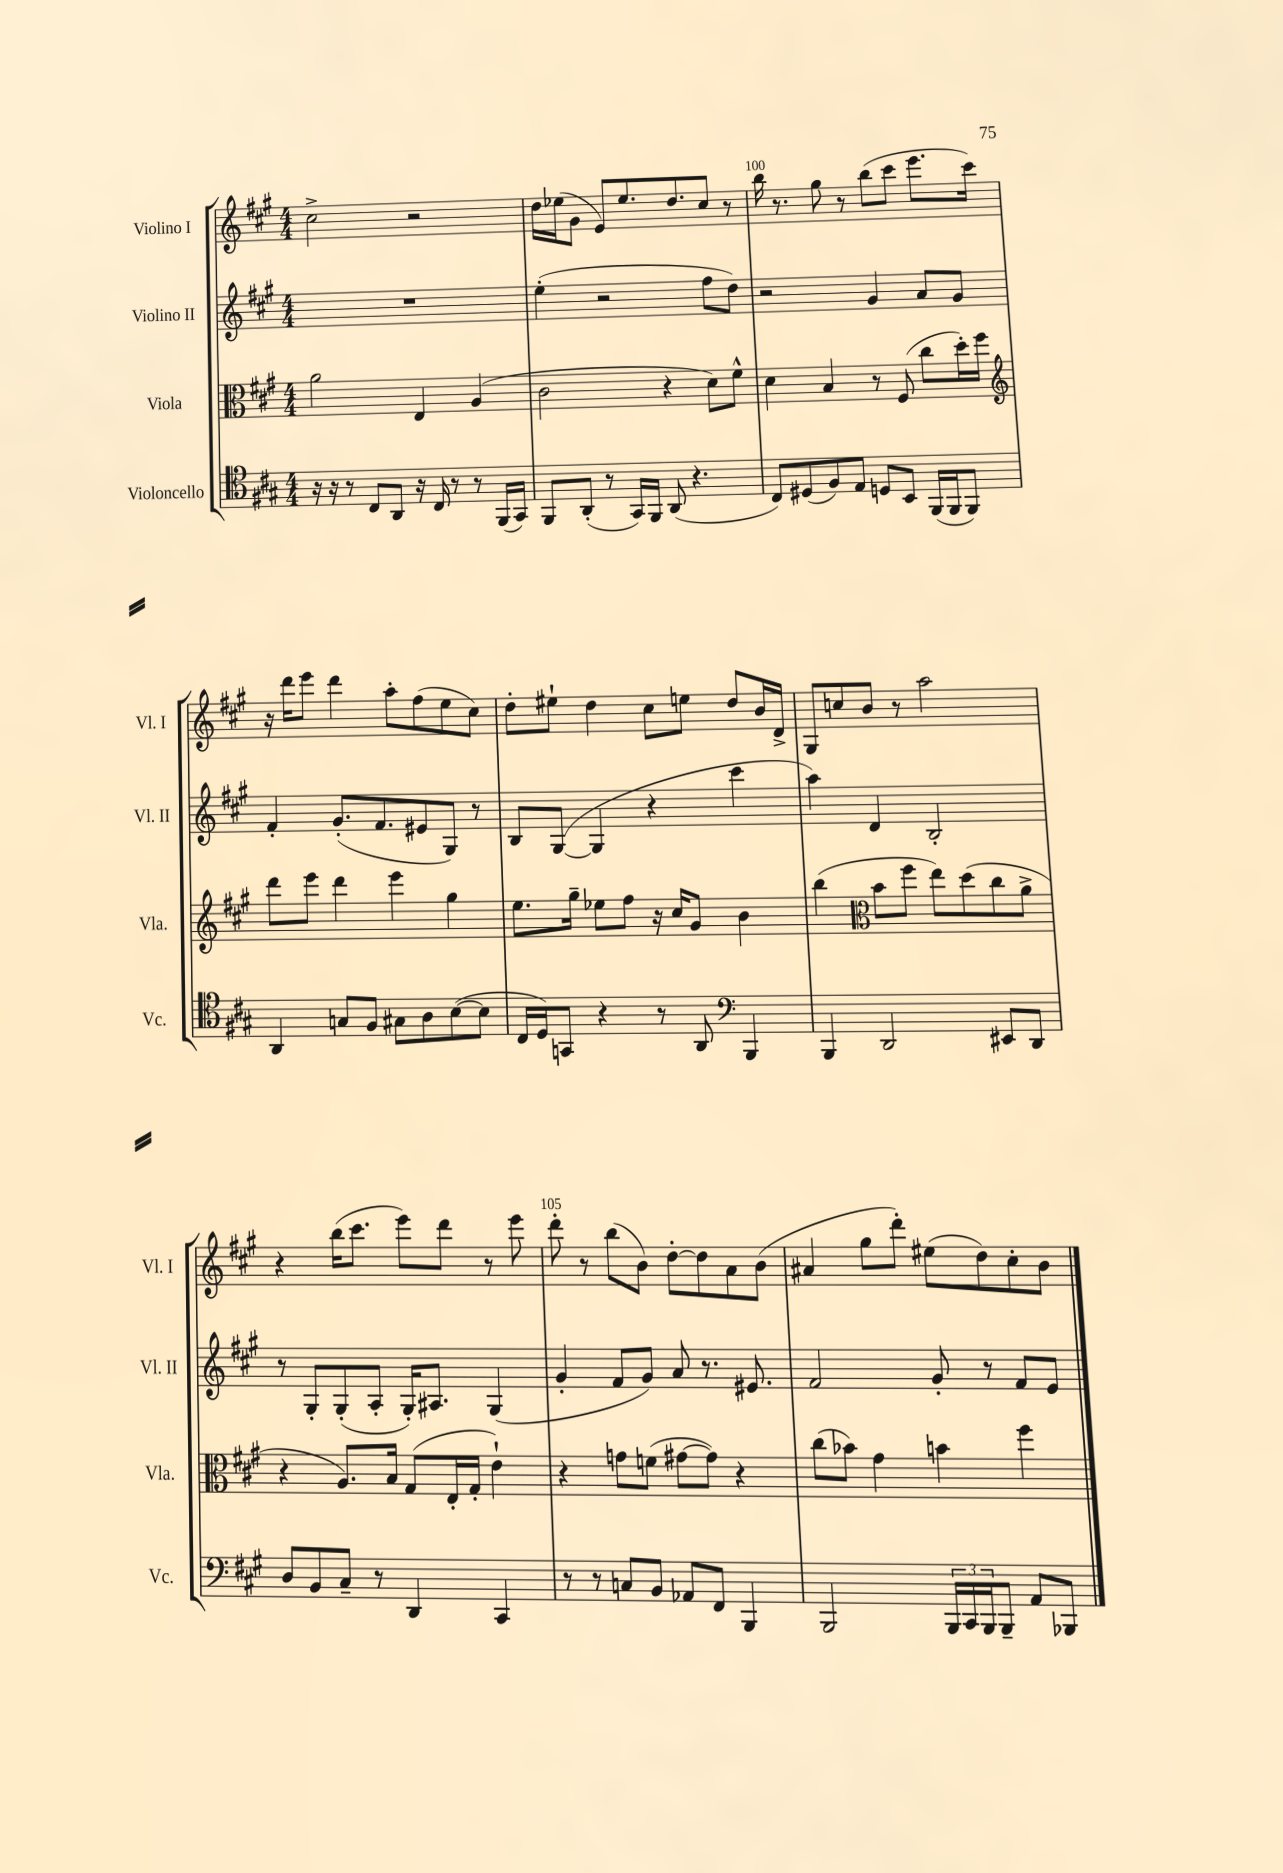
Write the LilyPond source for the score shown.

<<
\new StaffGroup <<
\new Staff = "s0" \with { instrumentName = "Violino I" shortInstrumentName = "Vl. I" } {
    \clef treble \key a \major \numericTimeSignature \time 4/4
    cis''2-> r2 |
    d''16 ees''16( gis'8 e'8) ees''8. d''8. cis''8 r8 |
    b''16 r8. gis''8 r8 b''8( cis'''8 e'''8. cis'''16) |
    r16 d'''16 e'''8 d'''4 a''8-. fis''8( e''8 cis''8) |
    d''8-. eis''8-! d''4 cis''8 e''8 d''8 b'16 d'16-> |
    gis8 c''8 b'8 r8 a''2 |
    r4 b''16( cis'''8. e'''8) d'''8 r8 e'''8 |
    d'''8-. r8 b''8( b'8) d''8~-. d''8 a'8 b'8( |
    ais'4 gis''8 d'''8-.) eis''8( d''8) cis''8-. b'8 \bar "|." |
}
\new Staff = "s1" \with { instrumentName = "Violino II" shortInstrumentName = "Vl. II" } {
    \clef treble \key a \major \numericTimeSignature \time 4/4
    R1 |
    e''4-.( r2 fis''8 d''8) |
    r2 gis'4 a'8 gis'8 |
    fis'4-. gis'8.-.( fis'8. eis'8 gis8) r8 |
    b8 gis8~( gis4 r4 cis'''4 |
    a''4) d'4 b2-. |
    r8 gis8-. gis8-.( a8-. gis16-.) ais8. gis4( |
    gis'4-. fis'8 gis'8) a'8 r8. eis'8. |
    fis'2 gis'8-. r8 fis'8 e'8 \bar "|." |
}
\new Staff = "s2" \with { instrumentName = "Viola" shortInstrumentName = "Vla." } {
    \clef alto \key a \major \numericTimeSignature \time 4/4
    a'2 e4 a4( |
    cis'2 r4 d'8) fis'8-^ |
    d'4 b4 r8 fis8( cis''8 d''16-.) fis''16 |
    \clef treble d'''8 e'''8 d'''4 e'''4 gis''4 |
    e''8. gis''16-- ees''8 fis''8 r16 cis''16 gis'8 b'4 |
    b''4( \clef alto b'8 fis''8 e''8) d''8( cis''8 a'8-> |
    r4 a8.) b16 gis8( e16-. gis16-. e'4-!) |
    r4 g'8 f'8( gis'8~ gis'8) r4 |
    cis''8( bes'8) gis'4 b'4 fis''4 \bar "|." |
}
\new Staff = "s3" \with { instrumentName = "Violoncello" shortInstrumentName = "Vc." } {
    \clef tenor \key a \major \numericTimeSignature \time 4/4
    r16 r16 r8 cis8 a,8 r16 cis16 r8 r8 fis,16( gis,16) |
    fis,8 a,8-.( r8 gis,16) fis,16 a,8( r4. |
    cis8) dis8( fis8) e8 d8 b,8 fis,16( fis,16 fis,8) |
    a,4 g8 fis8 gis8 a8 b8~( b8 |
    cis16 d16) g,8 r4 r8 a,8 \clef bass b,,4 |
    b,,4 d,2 eis,8 d,8 |
    d8 b,8 cis8-- r8 d,4 cis,4 |
    r8 r8 c8 b,8 aes,8 fis,8 b,,4 |
    b,,2 \tuplet 3/2 { b,,16 cis,16 b,,16 } b,,8-- a,8 bes,,8 \bar "|." |
}
>>
>>
\layout { \context { \Score currentBarNumber = #98 \override BarNumber.break-visibility = ##(#f #t #t) barNumberVisibility = #(every-nth-bar-number-visible 5) } }
